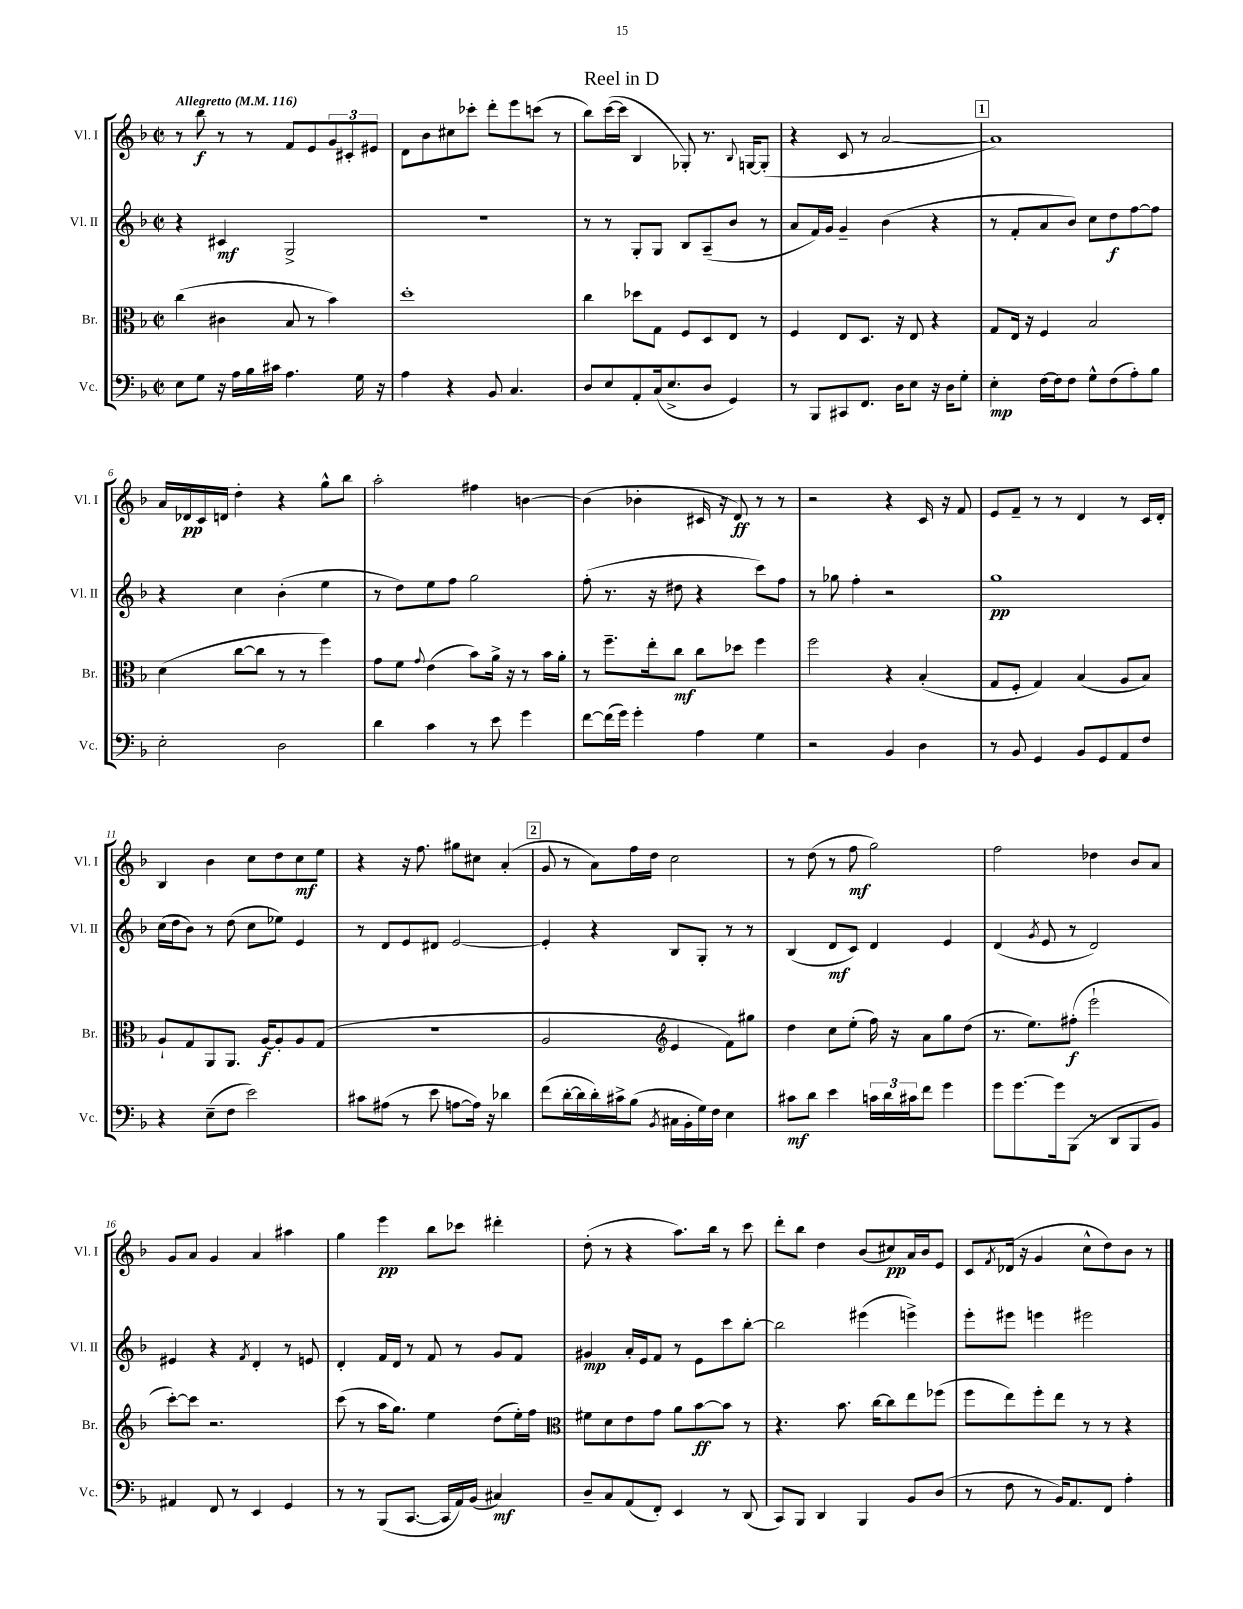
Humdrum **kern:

**kern	**kern	**kern	**kern
*staff4	*staff3	*staff2	*staff1
*clefF4	*clefC3	*clefG2	*clefG2
*k[b-]	*k[b-]	*k[b-]	*k[b-]
*M2/2	*M2/2	*M2/2	*M2/2
*met(c|)	*met(c|)	*met(c|)	*met(c|)
*MM116	*MM116	*MM116	*MM116
8E	(4cc	4r	8r
8G	.	.	8bb-
16r	4c#	4c#	8r
16A	.	.	.
16B-	.	.	8r
16c#	.	.	.
4.A	8B-	2G^	8f
.	8r	.	8e
.	4b-)	.	12g
.	.	.	12c#'
16G	.	.	.
.	.	.	12e#
16r	.	.	.
=	=	=	=
4A	1dd'	1r	8d
.	.	.	8b-
4r	.	.	8cc#
.	.	.	8ccc-'
8BB-	.	.	8ddd'
4.C	.	.	8eee
.	.	.	(8ccc
.	.	.	8r
=	=	=	=
8D	4cc	8r	8bb-)
8E	.	8r	([16ccc
.	.	.	16ccc]
8AA'	8dd-	8G'	4B-
(16C	8G	8G	.
8.E^	.	.	.
.	8F	8B-	8G-')
8D	8D	(8A~	8.r
4GG)	8E	8b-	.
.	.	.	8qqB-
.	.	.	[16G
.	8r	8r	(8G']
=	=	=	=
8r	4F	8a	4r
8BBB-	.	16f)	.
.	.	16g	.
8CC#	8E	4g~	8c
8.FF	8.D	.	8r
.	.	(4b-	[2a
16D	16r	.	.
8E	8E	.	.
16r	4r	4r	.
16D	.	.	.
8G'	.	.	.
=	=	=	=
4E'	8G	8r	1a])
.	16E	8f'	.
.	16r	.	.
[16F	4F	8a	.
16F]	.	.	.
8F	.	8b-)	.
8G^^	2B-	8cc	.
(8F	.	8dd	.
8A')	.	[8ff	.
8B-	.	8ff]	.
=	=	=	=
2E'	(4d	4r	16a
.	.	.	16d-
.	.	.	16c
.	.	.	16d
.	[8cc	4cc	4dd'
.	8cc]	.	.
2D	8r	(4b-'	4r
.	8r	.	.
.	4ff)	4ee	8gg^^
.	.	.	8bb-
=	=	=	=
4d	8g	8r	2aa'
.	8f	8dd)	.
.	8qqg	.	.
4c	(4e	8ee	.
.	.	8ff	.
8r	8b-)	2gg	4ff#
8e	16a^	.	.
.	16r	.	.
4g	8r	.	[4b
.	16b-	.	.
.	16a'	.	.
=	=	=	=
[8f	8r	(8ff'	(4b]
(16f]	8.ff~	8.r	.
16g)	.	.	.
4g'	.	.	4b-'
.	16ee'	16r	.
.	8cc	8dd#	.
4A	8cc	4r	16c#
.	.	.	16r
.	8dd-	.	8d)
4G	4ff	8ccc)	8r
.	.	8ff	8r
=	=	=	=
2r	2ff	8r	2r
.	.	8gg-	.
.	.	4ff'	.
4BB-	4r	2r	4r
4D	(4B-'	.	16c
.	.	.	16r
.	.	.	8f
=	=	=	=
8r	8G	1gg	8e
8BB-	8F'	.	8f~
4GG	4G)	.	8r
.	.	.	8r
8BB-	(4B-	.	4d
8GG	.	.	.
8AA	8A	.	8r
8F	8B-)	.	16c
.	.	.	16d'
=	=	=	=
4r	8A`	(16cc	4B-
.	.	16dd	.
.	8G	8b-)	.
(8E~	8AA	8r	4b-
8F	8.AA	(8dd	.
2e)	.	8cc	8cc
.	[16A	.	.
.	8A']	8ee-)	8dd
.	8A	4e	8cc
.	(8G	.	8ee
=	=	=	=
8c#	1r	8r	4r
(8A#	.	8d	.
8r	.	8e	16r
.	.	.	8.ff
8e	.	8d#	.
[8A	.	[2e	8gg#
16A])	.	.	8cc#
16r	.	.	.
4d-	.	.	(4a'
=	=	=	=
(8f	2A	4e']	8g
[16d'	.	.	8r
16d]	.	.	.
16d')	.	4r	8a)
16c#^	.	.	.
(8B-	.	.	16ff
.	.	.	16dd
*	*clefG2	*	*
8qBB-	.	.	.
16C#	4e	8B-	2cc
16BB-'	.	.	.
16G)	.	8G'	.
16F	.	.	.
4E	8f)	8r	.
.	8gg#	8r	.
=	=	=	=
8c#	4dd	(4B-	8r
8d	.	.	(8dd
4e	8cc	8d	8r
.	(8ee'	8c)	8ff
24c	16ff)	4d	2gg)
24d	.	.	.
.	16r	.	.
24c#	.	.	.
8f	8a	.	.
4g	8gg	4e	.
.	(8dd	.	.
=	=	=	=
8g	8.r	(4d	2ff
[8.g	.	.	.
.	8.ee)	.	.
.	.	8qg	.
.	.	8e	.
16g]	.	.	.
(8BBB-	(8ff#'	8r	.
8r	2eee`	2d)	4dd-
8DD	.	.	.
8BBB-	.	.	8b-
8BB-)	.	.	8a
=	=	=	=
4AA#	[8ccc')	4e#	8g
.	8ccc]	.	8a
8FF	2.r	4r	4g
8r	.	.	.
.	.	8qf	.
4EE	.	4d'	4a
4GG	.	8r	4aa#
.	.	8e	.
=	=	=	=
8r	(8ccc	4d'	4gg
8r	8r	.	.
(8BBB-	16aa	16f	4eee
.	8.gg)	16d	.
[8.CC	.	8r	.
.	4ee	8f	8bb-
16CC]	.	.	.
16AA)	.	8r	8ccc-
(16BB-	.	.	.
4C#)	(8dd	8g	4ddd#'
.	16ee')	8f	.
.	16ff	.	.
=	=	=	=
*	*clefC3	*	*
8D~	8f#	4g#	(8dd'
8C	8d	.	8r
(8AA	8e	16a'	4r
.	.	16e	.
8FF')	8g	8f	.
4EE	8a	8r	8.aa)
.	[8b-	8e	.
.	.	.	16bb-
8r	8b-]	8ccc	8r
(8DD	8r	[8bb-'	8ccc
=	=	=	=
8CC)	4.r	2bb-]	8ddd'
8BBB-	.	.	8bb-
4DD	.	.	4dd
.	8.b-	.	.
4BBB-	.	(4eee#	(8b-
.	[16cc	.	.
.	8cc]	.	8cc#)
8BB-	8ee	4eee^)	16a
.	.	.	16b-
(8D	(8ff-	.	8e
=	=	=	=
8r	8ff	8eee'	8c
.	.	.	8qf
8F	8ee)	8eee#	(16d-
.	.	.	16r
8r	8ff'	4eee	4g
16BB-)	8ee	.	.
8.AA	.	.	.
.	8r	2eee#	8cc^^
8FF	8r	.	8dd)
4A'	4r	.	8b-
.	.	.	8r
==	==	==	==
*-	*-	*-	*-
